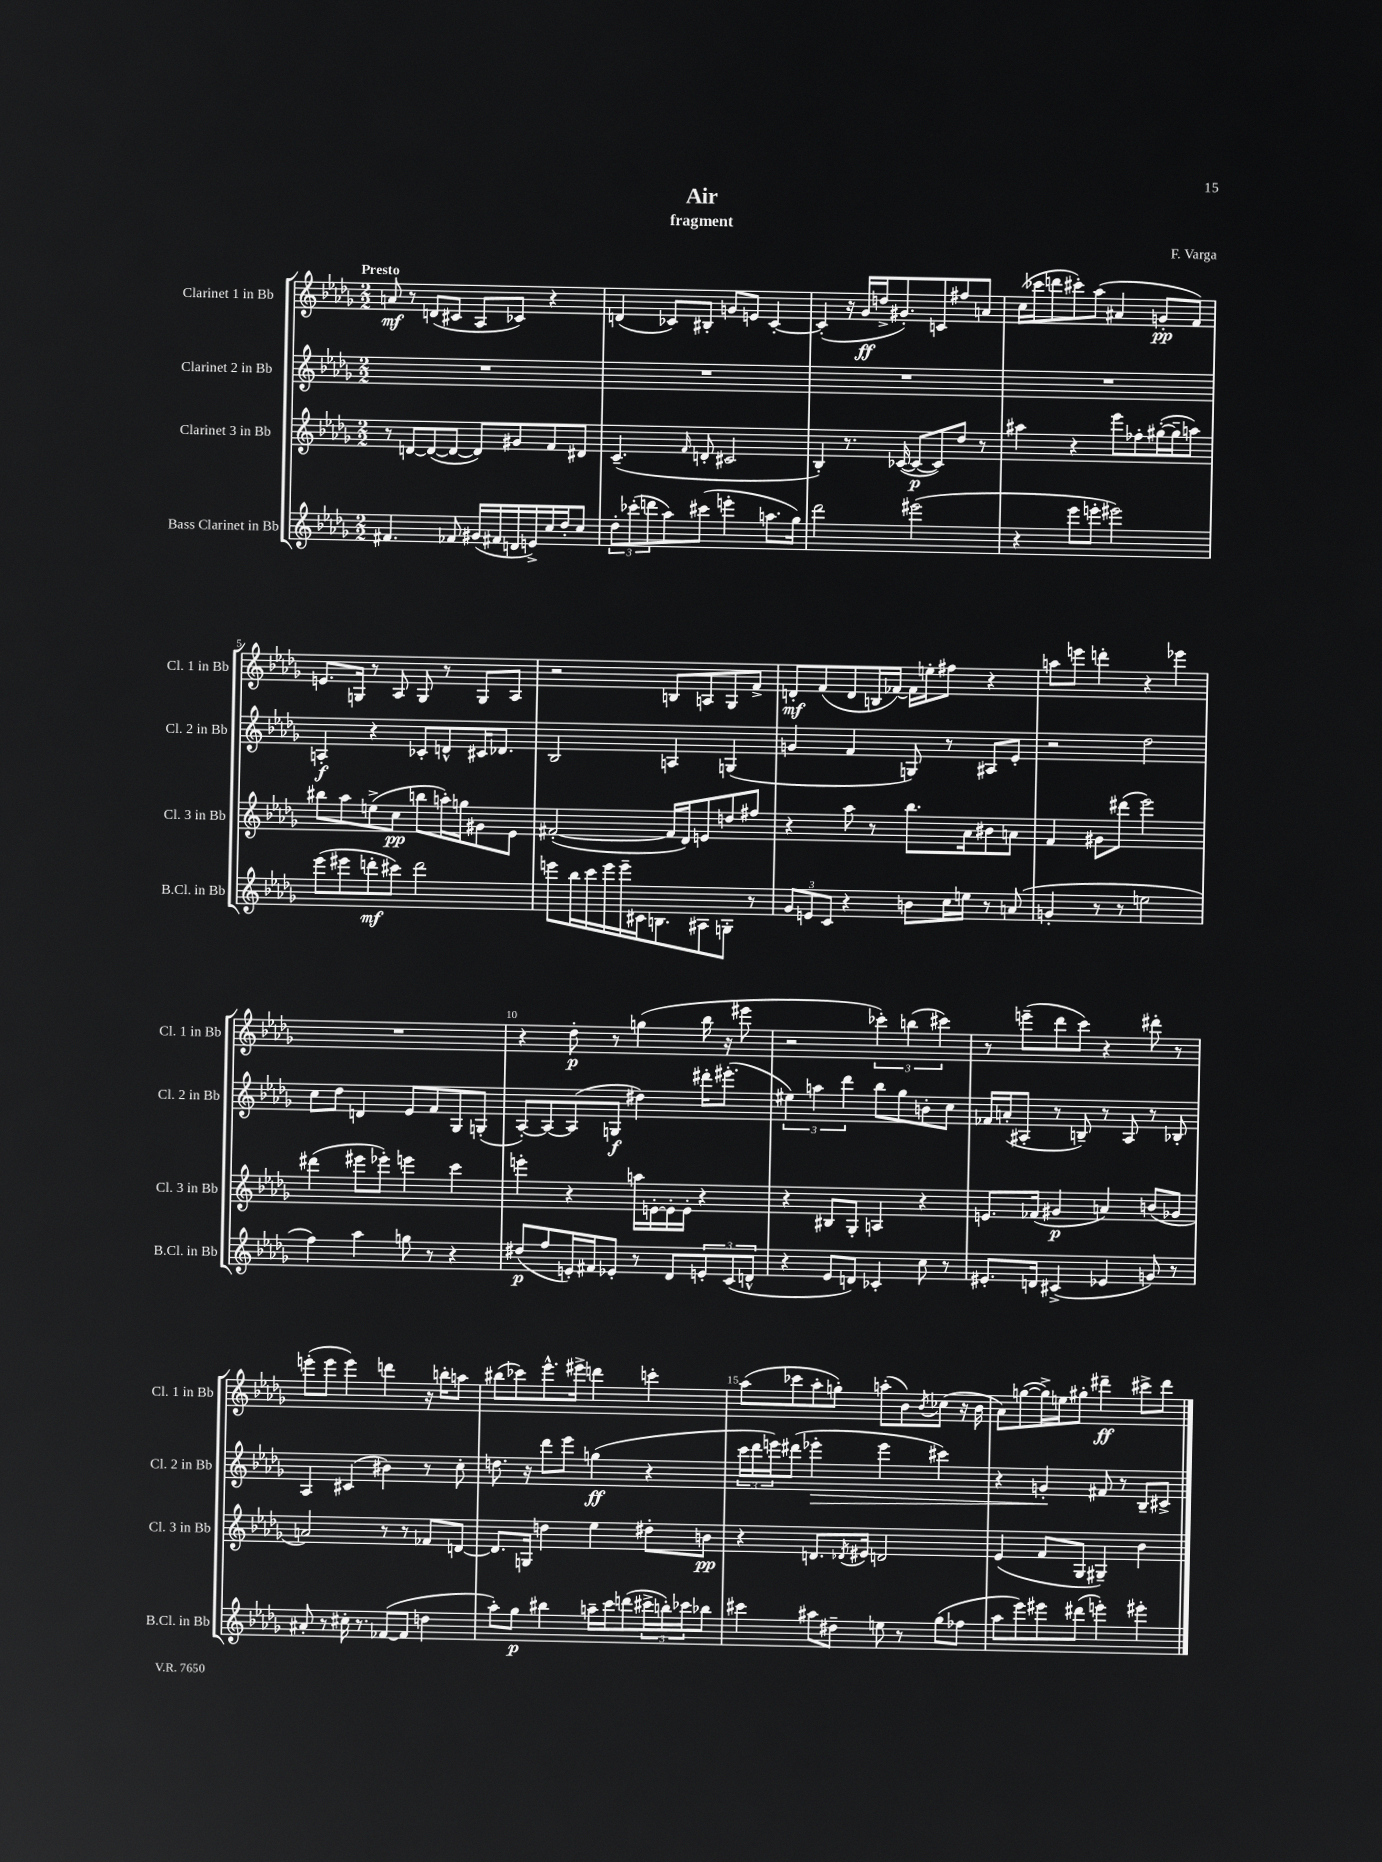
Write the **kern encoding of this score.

**kern	**dynam	**kern	**dynam	**kern	**dynam	**kern	**dynam
*part4	*part4	*part3	*part3	*part2	*part2	*part1	*part1
*staff4	*staff4	*staff3	*staff3	*staff2	*staff2	*staff1	*staff1
*I"Bass Clarinet in Bb	*	*I"Clarinet 3 in Bb	*	*I"Clarinet 2 in Bb	*	*I"Clarinet 1 in Bb	*
*I'B.Cl. in Bb	*	*I'Cl. 3 in Bb	*	*I'Cl. 2 in Bb	*	*I'Cl. 1 in Bb	*
*clefG2	*	*clefG2	*	*clefG2	*	*clefG2	*
*k[b-e-a-d-g-]	*	*k[b-e-a-d-g-]	*	*k[b-e-a-d-g-]	*	*k[b-e-a-d-g-]	*
*M2/2	*	*M2/2	*	*M2/2	*	*M2/2	*
=1	=1	=1	=1	=1	=1	=1	=1
!	!	!	!	!	!	!LO:TX:a:B:t=Presto	!
4.f#X/	.	8r	.	1r	.	8an/	mf
.	.	[8dn/L	.	.	.	8r	.
.	.	(8d/_	.	.	.	(8dn/L	.
8f-X/	.	8d/J_	.	.	.	8c#X/J	.
(16g#X/LL	.	8d/L])	.	.	.	8A-/L	.
16f#X/	.	.	.	.	.	.	.
16dn/	.	8g#X/	.	.	.	8c-X/J)	.
16en^/)	.	.	.	.	.	.	.
16cc/	.	8f/	.	.	.	4r	.
16dd-'/J	.	.	.	.	.	.	.
8cc/J	.	8d#X/J	.	.	.	.	.
=2	=2	=2	=2	=2	=2	=2	=2
12dd-'\L	.	(4.c~/	.	1r	.	(4dn/	.
(12ccc-X'\	.	.	.	.	.	.	.
12dddn\	.	.	.	.	.	.	.
8aa-\)	.	.	.	.	.	8c-X/L)	.
.	.	16qqf/	.	.	.	.	.
(8ccc#X\J	.	8dn'/	.	.	.	8B#X'/J	.
4eeen'\	.	2c#X/	.	.	.	8gn/L	.
.	.	.	.	.	.	8en/J	.
8.aan\L	.	.	.	.	.	[4c-'/	.
16gg-\Jk)	.	.	.	.	.	.	.
=3	=3	=3	=3	=3	=3	=3	=3
2ddd-\	.	4B-'/)	.	1r	.	(4c-'/]	.
.	.	8.r	.	.	.	16r	.
.	.	.	.	.	.	16g-/LL	ff
.	.	.	.	.	.	16ddn^/J	.
.	.	([16c-X/	.	.	.	8.g#X'/)	.
(2eee#X\	.	8c-/L_	p	.	.	.	.
.	.	8c-/])	.	.	.	8cn/	.
.	.	8dd-/J	.	.	.	8ff#X/	.
.	.	8r	.	.	.	8an/J	.
=4	=4	=4	=4	=4	=4	=4	=4
4r	.	4aa#X\	.	1r	.	(16cc\LL	.
.	.	.	.	.	.	16ccc-X\J	.
.	.	.	.	.	.	8dddn\	.
8eee-\L	.	4r	.	.	.	8ccc#X'\)	.
8eeen'\J	.	.	.	.	.	(8aa-\J	.
2eee#X\)	.	8eee-\L	.	.	.	4a#X/	.
.	.	8ff-X'\	.	.	.	.	.
.	.	([16gg#X'\L	.	.	.	8gn'/L	pp
.	.	16gg#~\J]	.	.	.	.	.
.	.	8aan\J)	.	.	.	8f/J)	.
!!LO:LB:g=z
=5	=5	=5	=5	=5	=5	=5	=5
(8eee-\L	.	8bb#X\L	.	4An'/	f	8.en/L	.
8eee#X\	.	8aa-\	.	.	.	.	.
.	.	.	.	.	.	16Gn/Jk	.
8dddn'\	mf	(8een^\	.	4r	.	8r	.
8ccc#X\J)	.	8cc\J	pp	.	.	8A-/	.
2ddd\	.	8bbn\L	.	8c-X'/L	.	8G/	.
.	.	16aan'\L)	.	8dn^^/	.	8r	.
.	.	16ggn\J	.	.	.	.	.
.	.	8g#X\	.	16c#X/K	.	8G/L	.
.	.	.	.	8.d-X/J	.	.	.
.	.	8e-\J	.	.	.	8A-/J	.
=6	=6	=6	=6	=6	=6	=6	=6
8eeen\L	.	([2f#X'/	.	2B-/	.	2r	.
16bb-\L	.	.	.	.	.	.	.
16ccc\	.	.	.	.	.	.	.
16eee\	.	.	.	.	.	.	.
16eee~\	.	.	.	.	.	.	.
16c#X\J	.	.	.	.	.	.	.
8.Bn\	.	.	.	.	.	.	.
.	.	16f#/LL]	.	4An/	.	8Bn/L	.
.	.	16d-/J)	.	.	.	.	.
8A#X\	.	8en/	.	.	.	8An/	.
8Gn'\J	.	8ddn/	.	(4Gn/	.	8G-/	.
8r	.	8ff#X/J	.	.	.	8f^/J	.
=7	=7	=7	=7	=7	=7	=7	=7
12g-/L	.	4r	.	4gn/	.	8dn'/L	mf
12en/	.	.	.	.	.	.	.
.	.	.	.	.	.	(8f/	.
12c/J	.	.	.	.	.	.	.
4r	.	8aa-\	.	4f/	.	8d/	.
.	.	8r	.	.	.	16Bn/L	.
.	.	.	.	.	.	[16f-X/JJ)	.
8bn\L	.	8.bb-\L	.	8Gn/)	.	16f-\LL]	.
.	.	.	.	.	.	16een'\J	.
16cc\L	.	.	.	8r	.	8ff#X\J	.
16een\JJ	.	16a-\k	.	.	.	.	.
8r	.	8b#X\	.	8A#X/L	.	4r	.
(8an/	.	8an\J	.	8e-'/J	.	.	.
=8	=8	=8	=8	=8	=8	=8	=8
4gn'/	.	4f/	.	2r	.	8aan\L	.
.	.	.	.	.	.	8eeen\J	.
8r	.	8g#X\L	.	.	.	4dddn'\	.
8r	.	(8ddd#X\J	.	.	.	.	.
2een\	.	2eee-\)	.	2dd-\	.	4r	.
.	.	.	.	.	.	4eee-X\	.
!!LO:LB:g=z
=9	=9	=9	=9	=9	=9	=9	=9
4ff\)	.	(4ddd#X\	.	8cc\L	.	1r	.
.	.	.	.	8dd-\J	.	.	.
4aa-\	.	8eee#X\L	.	4dn/	.	.	.
.	.	8eee-X'\J)	.	.	.	.	.
8ggn\	.	4eeen\	.	8e-/L	.	.	.
8r	.	.	.	8f/	.	.	.
4r	.	4ccc\	.	8G-/	.	.	.
.	.	.	.	(8Gn'/J	.	.	.
=10	=10	=10	=10	=10	=10	=10	=10
(8dd#X/L	p	4eeen'\	.	[8A-'/L)	.	4r	.
8ff/	.	.	.	8A-/_	.	.	.
16en'/L)	.	4r	.	(8A-/]	.	8dd-'\	p
16f#X/J	.	.	.	.	.	.	.
8e-X'/J	.	.	.	8Gn/J	f	8r	.
8r	.	16aan\LL	.	4dd#X\)	.	(4ggn\	.
.	.	[16en'\	.	.	.	.	.
8d-/L	.	16e'\]	.	.	.	.	.
.	.	16e'\JJ	.	.	.	.	.
12en'/	.	4r	.	16ddd#X'\KL	.	16bb-\	.
.	.	.	.	(8.eee#X'\J	.	16r	.
(12c/	.	.	.	.	.	.	.
.	.	.	.	.	.	8eee#X\	.
12dn^^/J	.	.	.	.	.	.	.
=11	=11	=11	=11	=11	=11	=11	=11
4r	.	4r	.	6ee#X\)	.	2r	.
.	.	.	.	6aan\	.	.	.
8e-/L	.	8B#X/L	.	.	.	.	.
.	.	.	.	6ddd-\	.	.	.
8dn/J)	.	8G-'/J	.	.	.	.	.
4c-X'/	.	4An/	.	8bb-\L	.	6ccc-X'\)	.
.	.	.	.	8gg-\	.	.	.
.	.	.	.	.	.	(6bbn\	.
8cc\	.	4r	.	8bn'\	.	.	.
.	.	.	.	.	.	6ccc#X\)	.
8r	.	.	.	8cc\J	.	.	.
=12	=12	=12	=12	=12	=12	=12	=12
8.e#X'/L	.	8.en/L	.	16f-X/LL	.	8r	.
.	.	.	.	(16an'/J	.	.	.
.	.	.	.	8A#X'/J	.	(8eeen~\L	.
16dn/Jk	.	(16f-X/Jk	.	.	.	.	.
(4c#X^/	.	4g#X/	p	8r	.	8ddd-\	.
.	.	.	.	8Bn~/)	.	8ccc\J)	.
4e-X/	.	4an/)	.	8r	.	4r	.
.	.	.	.	8A#/	.	.	.
8gn/)	.	(8bn/L	.	8r	.	8ddd#X'\	.
8r	.	8g-X/J	.	8B-X'/	.	8r	.
!!LO:LB:g=z
=13	=13	=13	=13	=13	=13	=13	=13
8a#X'/	.	2an/)	.	4A-/	.	(8eeen'\L	.
8r	.	.	.	.	.	8eee\J	.
16cc#X'\	.	.	.	(4c#X/	.	4eee\)	.
8.r	.	.	.	.	.	.	.
([8f-X/L	.	8r	.	4b#X\)	.	4dddn\	.
8f-/J]	.	8r	.	.	.	.	.
4ddn\	.	8f-X/L	.	8r	.	16r	.
.	.	.	.	.	.	16bbn'\KL	.
.	.	[8dn/J	.	8cc'\	.	8aan\J	.
=14	=14	=14	=14	=14	=14	=14	=14
8aa-'\L)	.	8.d/L]	.	8.ddn\	.	(8bb#X\L	.
8gg-\J	p	.	.	.	.	8ccc-X\)	.
.	.	16Gn/Jk	.	16r	.	.	.
4bb#X\	.	4ddn\	.	8ddd-\L	.	8.eee-^^\	.
.	.	.	.	8eee-\J	.	.	.
.	.	.	.	.	.	16eee#X^\Jk	.
16aan~\LL	.	4ee-\	.	(4ggn\	ff	4dddn\	.
16ccc\J	.	.	.	.	.	.	.
(8dddn\	.	.	.	.	.	.	.
24ccc#X^\L	.	8dd#X'\L	.	4r	.	4cccn'\	.
24bbn'\)	.	.	.	.	.	.	.
24ccc-X\J	.	.	.	.	.	.	.
8bb-X\J	.	8bn\J	pp	.	.	.	.
=15	=15	=15	=15	=15	=15	=15	=15
4ccc#X\	.	4r	.	24ccc\LL	.	(8aa-\L	.
.	.	.	.	24ddd-\	.	.	.
.	.	.	.	24eeen\J)	.	.	.
.	.	.	.	(8ddd#X\J	.	8ccc-X\	.
!	!	!	!	!	!LO:HP:b	!	!
8aa#X\L	.	8.dn/L	.	4eee-X'\	>	8aa-'\	.
8dd#X~\J	.	.	.	.	.	8ggn'\J)	.
.	.	8qd-X/	.	.	.	.	.
.	.	16e#X/Jk	.	.	.	.	.
8een\	.	2dn/	.	4eee-\	.	(8aan'\L	.
8r	.	.	.	.	.	8b-\)	.
.	.	.	.	.	.	8qb-/	.
(8gg-\L	.	.	.	4ccc#X\)	.	(8cc-X\J	.
8ff-X\J	.	.	.	.	.	16r	.
.	.	.	.	.	.	16b-\	.
=16	=16	=16	=16	=16	=16	=16	=16
8aa-\L	.	(4e-/	.	4r	.	8a-\L)	.
8eee-\)	.	.	.	.	.	([8ggn\	.
8eee#X\	.	8f/L	.	4gn'/	.	16gg^\L])	.
.	.	.	.	.	.	16een\J	.
(8ddd#X\J	.	8G-/J	.	.	.	8gg#X'\J	.
4eeen'\)	.	4G#X~/)	.	8f#X/	]	4ddd#X~\	ff
.	.	.	.	8r	.	.	.
4eee#X'\	.	4b-\	.	8B-~/L	.	8ccc#X^\L	.
.	.	.	.	8c#X^/J	.	8ddd#\J	.
==	==	==	==	==	==	==	==
*-	*-	*-	*-	*-	*-	*-	*-
